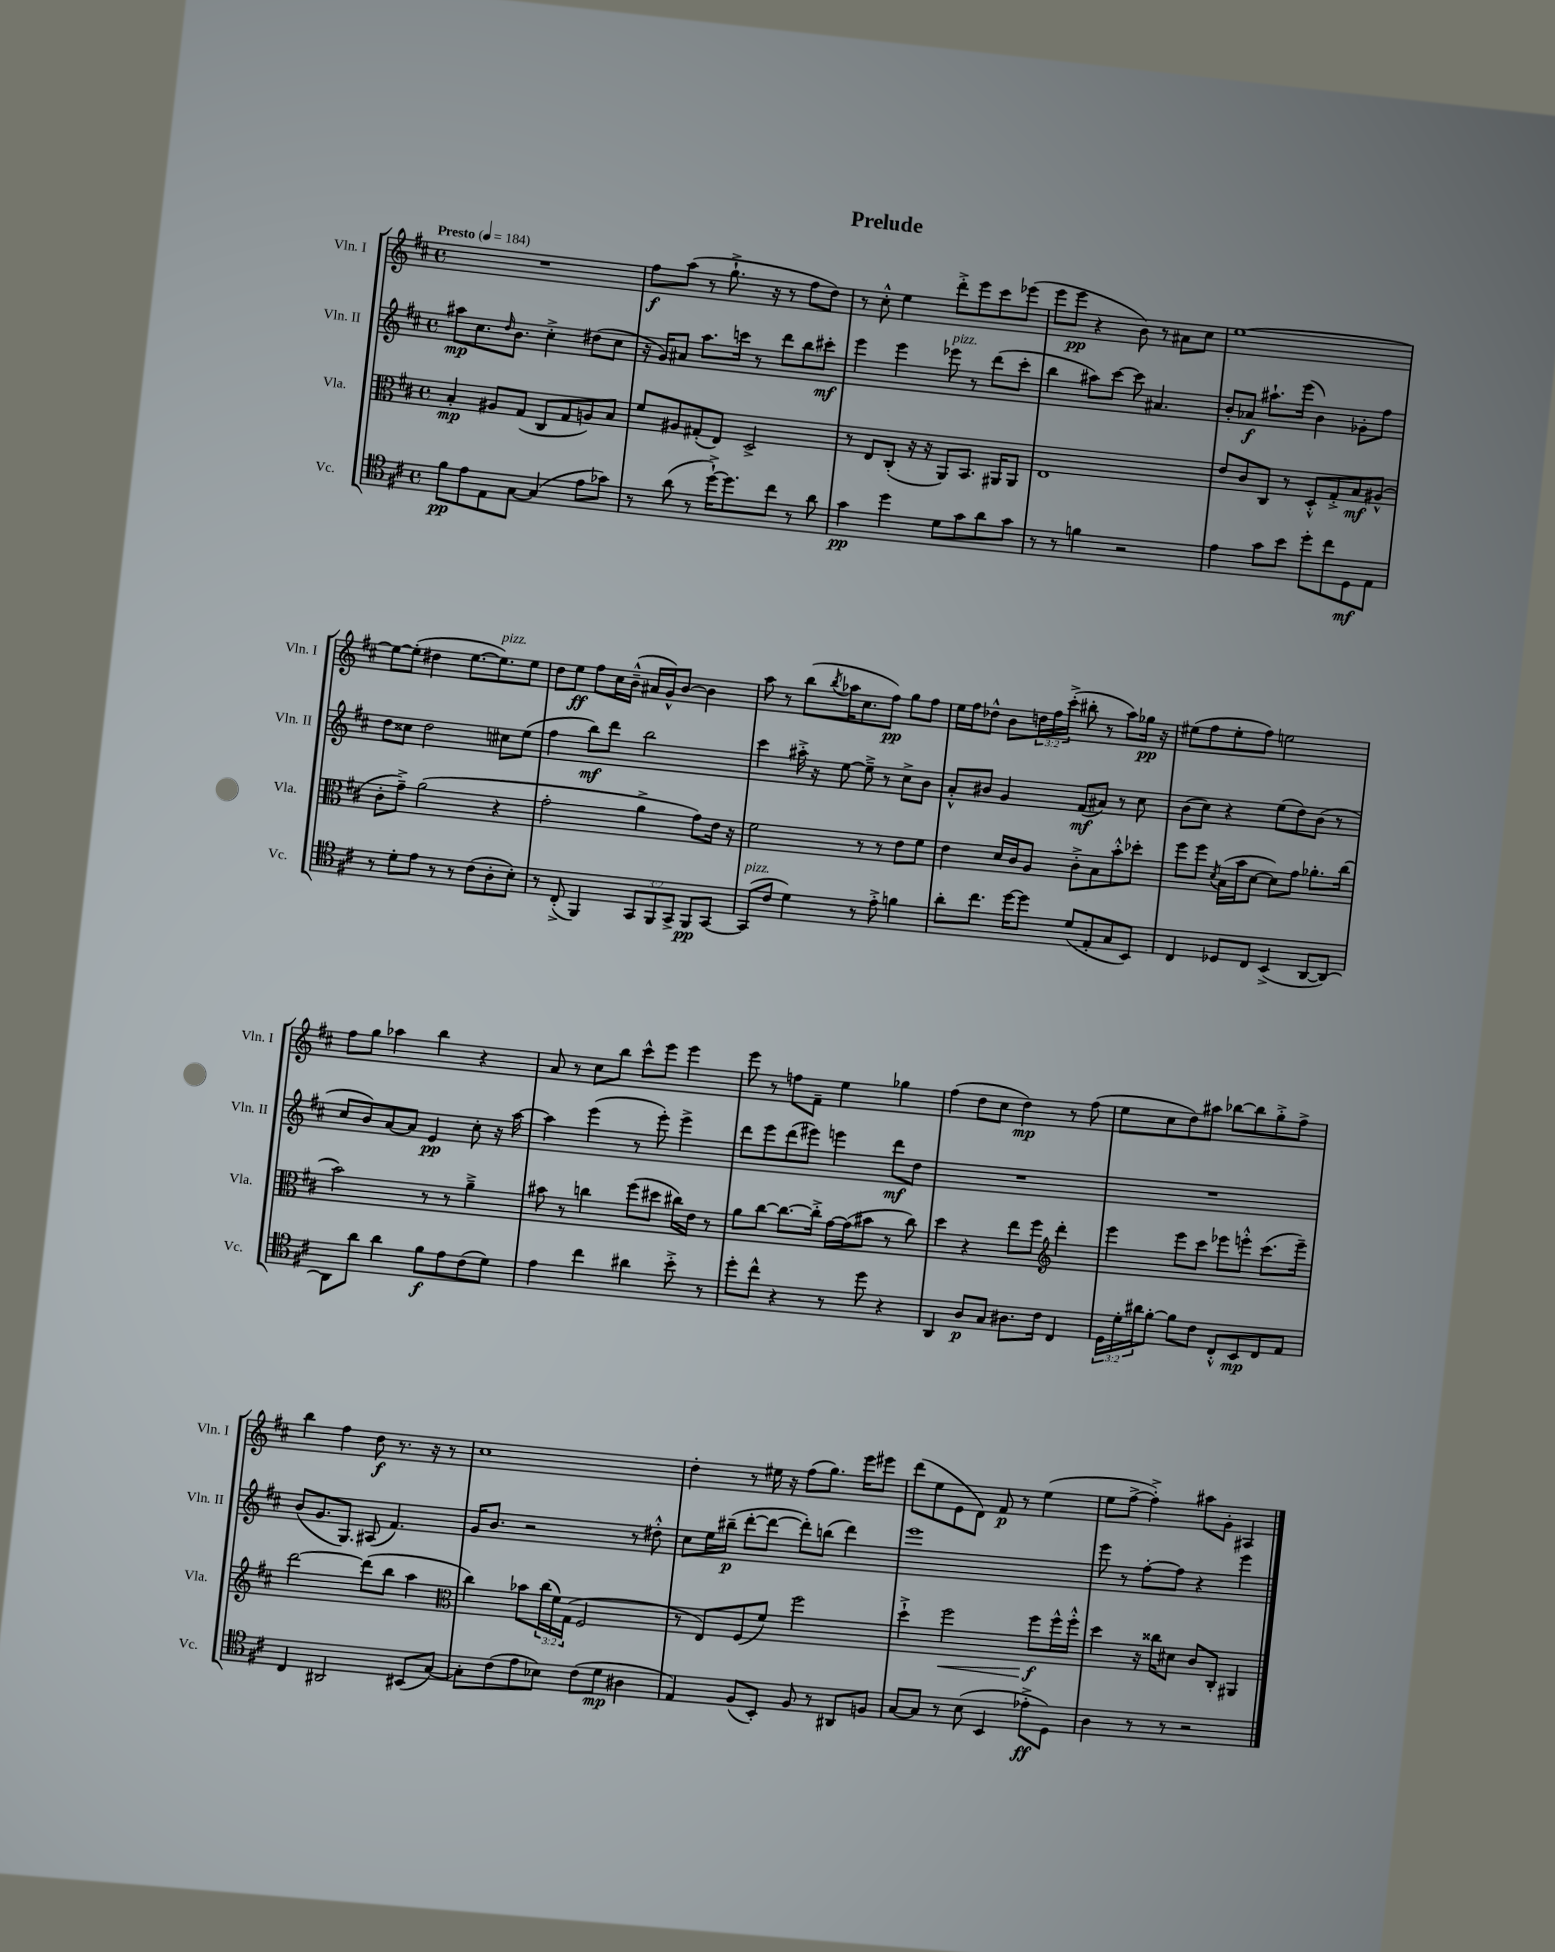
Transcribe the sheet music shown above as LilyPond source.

\header { title = "Prelude" }
<<
\new StaffGroup <<
\new Staff = "s0" \with { instrumentName = "Vln. I" shortInstrumentName = "Vln. I" } {
    \clef treble \key d \major \defaultTimeSignature \time 4/4 \override Staff.TupletNumber.text = #tuplet-number::calc-fraction-text \tempo "Presto" 4 = 184
    R1 |
    fis''8\f a''8( r8 g''8.-!-> r16 r8 fis''8 d''8) |
    r8 cis''8-.-^ e''4 d'''8-.-> e'''8 cis'''8 ees'''8( |
    e'''8 e'''8\pp r4 b'8) r8 ais'8 cis''8 |
    e''1~ |
    e''8~ e''8-.( dis''4 e''8.~ e''8.^\markup { \italic "pizz." }) e''8 |
    d''8 e''8\ff fis''8 cis''16 b'16---^( ais'16 g'16-^) b'8~ b'4 |
    a''8 r8 b''8( \acciaccatura { b''8 } aes''16 cis''8. fis''8\pp) g''8 fis''8 |
    e''16 fis''16 des''8-^ b'8 \tuplet 3/2 { d''16 fis''16 cis'''16-.->( } bis''8-. r8 a''8) ges''16\pp r16 |
    eis''8( fis''8 eis''8-. fis''8) e''2 |
    fis''8 g''8 aes''4 b''4 r4 |
    a'8 r8 cis''8 b''8 cis'''8-^ e'''8 e'''4 |
    e'''8 r8 f''8 fis'8-- e''4 ges''4 |
    fis''4( d''8 cis''8 d''4\mp) r8 fis''8( |
    e''8 cis''8 d''8) ais''8 bes''8~ bes''8 g''8-.-> fis''8-> |
    b''4 fis''4 d''8\f r8. r16 r8 |
    cis''1 |
    d''4-. r8 eis''16 r16 fis''8( g''8.) e'''16 eis'''8 |
    d'''8( e''8 e'8 d'8) fis'8\p r8 e''4( |
    e''8 fis''8~-> fis''4-.->) ais''8 g'8-. ais4 \bar "|." |
}
\new Staff = "s1" \with { instrumentName = "Vln. II" shortInstrumentName = "Vln. II" } {
    \clef treble \key d \major \defaultTimeSignature \time 4/4
    ais''8\mp cis''8. \grace { d''16 } b'8. cis''4-.-> dis''8( cis''8 |
    r16 g'16) ais'8 a''8. c'''16 r8 d'''8 b''8 cis'''8-.\mf |
    e'''4 e'''4 ees'''8^\markup { \italic "pizz." } r8 d'''8( cis'''8-. |
    b''4 ais''8) cis'''8~ cis'''8 ais'4. |
    b'8-. aes'8\f ais''8.-! e'''16( b'4) ges'8-. fis''8 |
    d''8 cisis''8 d''2 cis''8 e''8( |
    fis''4 b''8\mf) d'''8 b''2 |
    cis'''4 ais''16-.-> r16 e''8~ e''8---> r8 cis''8-> b'8 |
    a'8-.-^ bis'8 g'4 fis'8\mf( ais'8) r8 cis''8 |
    b'8( cis''8) r4 e''8( d''8) b'8( r8 |
    cis''8 b'8) a'8~ a'8 e'4\pp cis''8-. r16 a''16~ |
    a''4 e'''4( r8 e'''8-.) e'''4-> |
    d'''8 e'''8 d'''8( eis'''8) e'''4 d'''8\mf d''8 |
    R1 |
    R1 |
    b'8( g'8. g8.) ais8( fis'4.) |
    g'16 b'8. r2 r8 dis''8-.-^ |
    cis''8 e''16 bis''16--\p( d'''8~-. d'''8~ d'''8-.) b''8( d'''4) |
    e'''1 |
    e'''8 r8 fis''8~-. fis''8 r4 e'''4 \bar "|." |
}
\new Staff = "s2" \with { instrumentName = "Vla." shortInstrumentName = "Vla." } {
    \clef alto \key d \major \defaultTimeSignature \time 4/4 \override Staff.TupletNumber.text = #tuplet-number::calc-fraction-text
    b4-.\mp ais8 g8( cis8 g8 a8) b8 |
    fis'8 ais8 gis8-.( e8) d2-> |
    r8 e8 cis8-.( r16 r16 a,8) b,8. ais,16 ais,8 |
    e1 |
    e'8 cis'8 cis8 r8 d8-.-^ g8-.-> b8\mf ais8-^( |
    cis'8-. g'8--->) a'2( r4 |
    g'2-. a'4-> g'8) e'16 r16 |
    fis'2 r8 r8 e'8 fis'8 |
    e'4 d'16 cis'16 a8 cis'8-.-> b8 b'8-.-^ des''8-. |
    fis''8 fis''8 \acciaccatura { d'8 } b16( b'16 d'8~ d'8) g'8 aes'8.-. cis''16( |
    b'2) r8 r8 a'4---> |
    bis'8 r8 c''4 fis''8( dis''8 cis''16) e'16 r8 |
    a'8 cis''8~ cis''8.~ cis''16-.-> g'16~ g'16( bis'8 r8 cis''8) |
    d''4 r4 e''8 fis''8 \clef treble d'''4-. |
    e'''4 e'''8 cis'''8 ees'''8 e'''8-.-^ cis'''8.( e'''16--) |
    d'''2~ d'''8( b''8 a''4 |
    \clef alto cis''4) bes'8 \tuplet 3/2 { cis''16( fis'16) g16( } fis2 |
    r8 e8) fis8( fis'8) fis''2 |
    d''4-!-> fis''2\< fis''8\f\! fis''16-^ fis''16-.-^ |
    d''4 r16 cisis''16 dis'8 cis'8 cis8-. ais,4 \bar "|." |
}
\new Staff = "s3" \with { instrumentName = "Vc." shortInstrumentName = "Vc." } {
    \clef tenor \key d \major \defaultTimeSignature \time 4/4 \override Staff.TupletNumber.text = #tuplet-number::calc-fraction-text
    fis'8\pp e'8 e8 g8~ g4( e'8 ges'8) |
    r8 a'8( r8 d''16~-!->) d''8. cis''8 r8 a'8 |
    g'4\pp d''4 d'8 g'8 a'8 g'8 |
    r8 r8 f'4 r2 |
    e'4 g'8 b'8 d''8-. cis''8 d8\mf e8 |
    r8 d'8-. e'8 r8 r8 cis'8( a8-. b8-.) |
    r8 cis8-.->( fis,4) \tuplet 3/2 { g,8 fis,8 g,8-> } fis,8\pp g,8~ |
    g,8^\markup { \italic "pizz." }( cis'8 d'4) r8 e'8-.-> f'4 |
    a'8-. cis''8. d''16~ d''8 d'8( e8-. g8 b,8) |
    cis4 des8 cis8 b,4->( a,8~ a,8~) |
    a,8 a'8 a'4 fis'8\f e'8 cis'8( d'8) |
    e'4 cis''4 ais'4 b'8-.-> r8 |
    d''8-. cis''8-^ r4 r8 d''8 r4 |
    a,4 a8\p g8 ais8. cis'16 cis4 |
    \tuplet 3/2 { d16 d'16-. ais'16 } fis'8~-. fis'8 cis'8 cis8-.-^ b,8\mp cis8 e8 |
    cis4 ais,2 bis,8( g8~) |
    g8-. cis'8( e'8 bes8) cis'8( d'8\mp ais4 |
    e4) fis8( b,8-.) fis8 r8 ais,8 f8 |
    g8~ g8 r8 b8( b,4 ees'8-.->\ff d8) |
    a4 r8 r8 r2 \bar "|." |
}
>>
>>
\layout { \context { \Score \remove "Bar_number_engraver" } }
